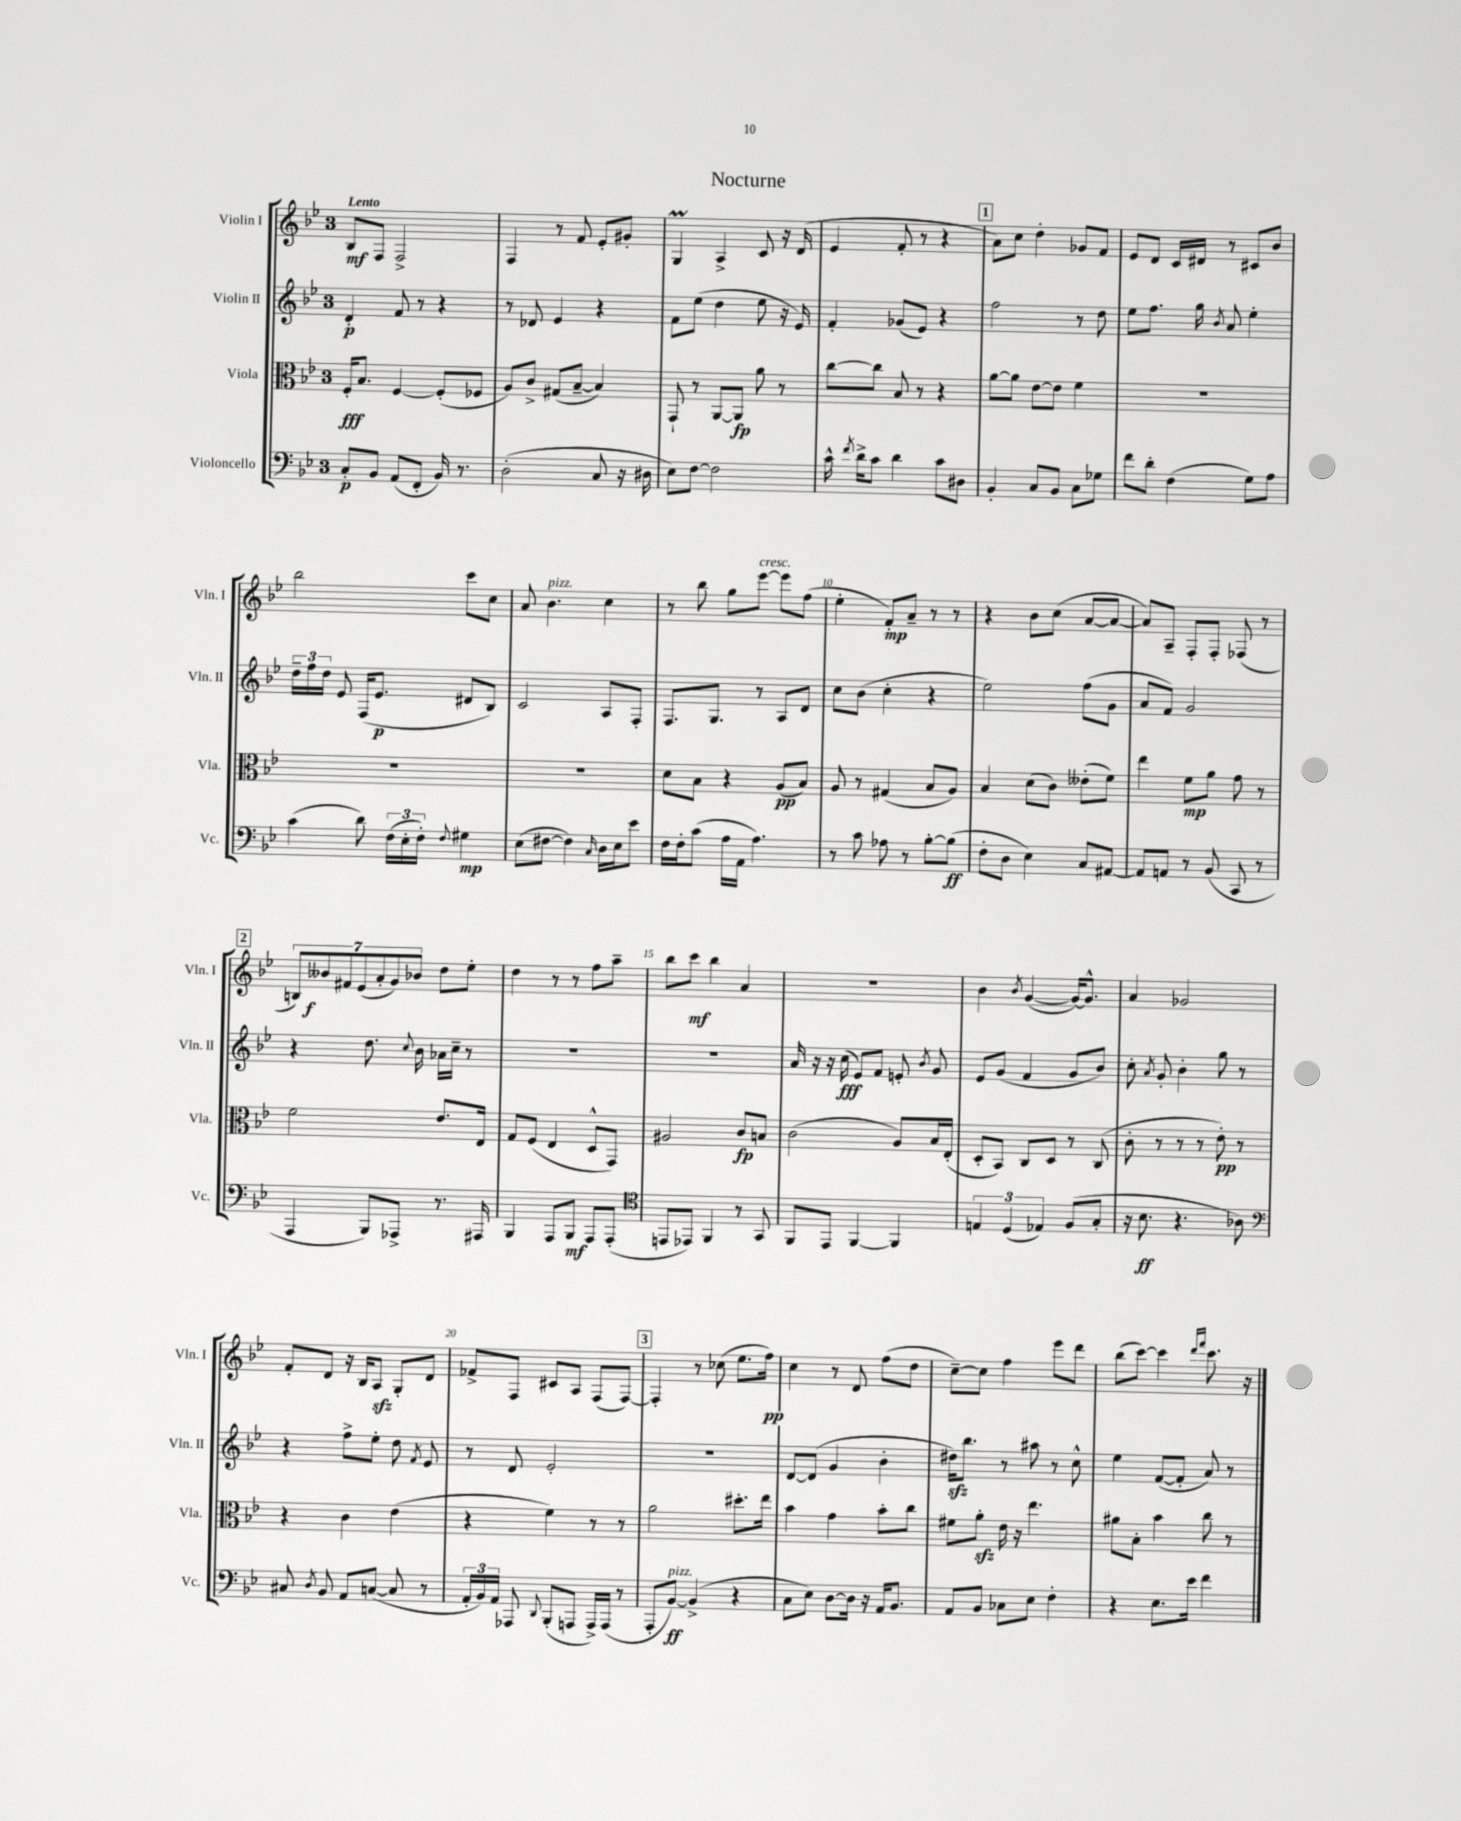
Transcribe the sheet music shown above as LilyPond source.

\header { title = "Nocturne" }
<<
\new StaffGroup <<
\new Staff = "s0" \with { instrumentName = "Violin I" shortInstrumentName = "Vln. I" } {
    \clef treble \key bes \major \once \override Staff.TimeSignature.style = #'single-digit \time 3/4 \tempo "Lento"
    \autoBeamOff bes8[\mf f8] f2-> |
    f4 r8 f'8 ees'8[-. gis'8]-. |
    g4\prall a4-> c'8 r16 d'16( |
    ees'4 f'8-. r8 r4 |
    \mark \markup { \box "1" } a'8[) c''8] d''4-. ges'8[ f'8] |
    ees'8[ d'8] c'16[ dis'16] r8 cis'8[ bes'8] |
    bes''2 c'''8[ c''8] |
    a'8 bes'4.^\markup { \italic "pizz." } c''4 |
    r8 bes''8 g''8[ ees'''8]~^\markup { \italic "cresc." } ees'''8[ f''8]( |
    ees''4-. f'8[-.\mp) a'8]-- r8 r8 |
    r4 bes'8[ c''8]( a'8[~ a'8]~ |
    a'8[) a8]-- f8[-. f8]-. fes8( r8 |
    \mark \markup { \box "2" } \tuplet 7/4 { b8[) beses'8\f fis'8 ees'8( a'8-. g'8) bes'8] } d''8[ ees''8]-. |
    d''4 r8 r8 f''8[ a''8]-- |
    bes''8[ c'''8]\mf bes''4 a'4 |
    R2. |
    bes'4 \acciaccatura { bes'8 } g'4~( g'16[~) g'8.]-^ |
    a'4 ges'2 |
    f'8[-. d'8] r16 bes16[ a8]\sfz g8[-. d'8] |
    fes'8[-> f8] cis'8[ a8] f8[( f8]~) |
    \mark \markup { \box "3" } f4-. r8 ces''8( ees''8.[ f''16]\pp) |
    c''4 r8 d'8 f''8[( d''8] |
    c''8[~--) c''8] f''4 ees'''8[ d'''8] |
    bes''8[( c'''8]~) c'''4 \grace { d'''16[ f'''16] } c'''8. r16 \bar "|." |
}
\new Staff = "s1" \with { instrumentName = "Violin II" shortInstrumentName = "Vln. II" } {
    \clef treble \key bes \major \once \override Staff.TimeSignature.style = #'single-digit \time 3/4
    \autoBeamOff d'4-.\p f'8 r8 r4 |
    r8 des'8 ees'4 r4 |
    f'8[ ees''8]( d''4 ees''8 r16 ees'16) |
    f'4-. ges'8[( ees'8]) r4 |
    \mark \markup { \box "1" } f''2 r8 d''8 |
    ees''8[ f''8.] g''16 \acciaccatura { bes'8 } a'8 ees''4-. |
    \tuplet 3/2 { d''16[-- f''16 d''16] } ees'8 f16[( ees'8.]\p dis'8[ bes8]) |
    c'2 a8[ f8]-. |
    f8.[ g8.] r8 a8[ d'8] |
    c''8[ bes'8]( c''4-. r4 |
    ees''2) f''8[( g'8] |
    a'8[ f'8]) g'2 |
    \mark \markup { \box "2" } r4 d''8. \appoggiatura { c''8 } bes'16 aes'16[ c''16]-- r8 |
    R2. |
    R2. |
    a'16 r16 r16 c''16\fff( ees'8[) f'8] e'8-. \acciaccatura { bes'8 } g'8 |
    ees'8[ g'8]( f'4 g'8[ bes'8]) |
    c''8-. \acciaccatura { a'8 } g'8-. bes'4-. g''8 r8 |
    r4 f''8[-> ees''8]-. d''8 \acciaccatura { f'8 } ees'8 |
    r8 d'8 ees'2-. |
    \mark \markup { \box "3" } r2. |
    d'8[~ d'8]( g'4 bes'4-. |
    dis''16[\sfz) bes''8.] r8 ais''8 r8 c''8-^ |
    ees''4 f'8[~( f'8]-. a'8) r8 \bar "|." |
}
\new Staff = "s2" \with { instrumentName = "Viola" shortInstrumentName = "Vla." } {
    \clef alto \key bes \major \once \override Staff.TimeSignature.style = #'single-digit \time 3/4
    \autoBeamOff f16[-.\fff bes8.] f4~ f8[-.( fes8] |
    a8[) c'8]-> gis8[( bes8]~-- bes4) |
    g,8-! r8 a,8[~ a,8]\fp a'8 r8 |
    c''8[~ c''8] bes8 r8 r4 |
    \mark \markup { \box "1" } a'8[~ a'8] ees'8[~ ees'8] f'4 |
    R2. |
    R2. |
    R2. |
    d'8[ bes8] r4 a8[\pp( bes8]) |
    a8 r8 gis4( bes8[ a8]) |
    bes4 d'8[( c'8]) eeses'8[-.( f'8]) |
    ees''4 f'8[\mp a'8] g'8 r8 |
    \mark \markup { \box "2" } f'2 ees'8.[ ees16] |
    g8[ f8]( ees4 d8[-^ g,8]) |
    ais2 c'8[\fp b8] |
    c'2( a8[) bes16 ees16]-.( |
    d8[-. bes,8]) c8[ d8] r8 c8( |
    c'8-. r8 r8 r8 ees'8-.\pp) r8 |
    r4 c'4 ees'4( |
    r4 f'4) r8 r8 |
    \mark \markup { \box "3" } a'2 dis''8.[-. ees''16] |
    bes'4 g'4 bes'8[-. c''8] |
    fis'8[ a'8]-.\sfz ees'16 r16 ees''4. |
    ais'8[ bes8]-. bes'4 c''8 r8 \bar "|." |
}
\new Staff = "s3" \with { instrumentName = "Violoncello" shortInstrumentName = "Vc." } {
    \clef bass \key bes \major \once \override Staff.TimeSignature.style = #'single-digit \time 3/4
    \autoBeamOff c8[-.\p bes,8] a,8[( f,8]-. bes,16) r8. |
    d2-.( c8 r16 dis16 |
    ees8[) f8]~ f2 |
    c'16-^ \acciaccatura { f'8 } d'16[-> c'8] d'4 c'8[ dis8] |
    \mark \markup { \box "1" } bes,4-. c8[ bes,8] c8[ ges8] |
    f'8[ d'8]-. f4( g8[) a8] |
    c'4( d'8) \tuplet 3/2 { f16[( ees16-. f16]-.) } \appoggiatura { f8 } gis4\mp |
    ees8[( fis8]~ fis4) \grace { c16 } d16[ ees16 ees'8] |
    f16[ f16-. c'8]( a16[ a,16] a4.) |
    r8 c'8 aes8 r8 bes8[~-. bes8]\ff( |
    f8[-. d8] ees4) c8[ ais,8]~ |
    ais,8[ a,8] r8 bes,8( c,8 r8 |
    \mark \markup { \box "2" } a,,4 bes,,8[) aes,,8]-> r8. ais,,16 |
    bes,,4 a,,8[ bes,,8]\mf a,,8[ a,,8]-.( |
    \clef tenor e,8[ ees,8]) f,4 r8 g,8 |
    f,8[ ees,8] f,4~ f,4 |
    \tuplet 3/2 { e4 d4( ees4) } f8[( g8]-. |
    r16 bes8.\ff r4. aes8) |
    \clef bass cis8 \acciaccatura { d8 } bes,8 a,8[ c8]~( c8 r8 |
    \tuplet 3/2 { a,16[-. bes,16) a,16] } aes,,8 \appoggiatura { d,8 } bes,,8[-.( a,,8] a,,16[->) a,,16]( r8 |
    \mark \markup { \box "3" } a,,8[-. bes,8]~\ff^\markup { \italic "pizz." }) bes,4->( r4 |
    c8[ ees8]) d8[~ d16] r16 a,16[ bes,8.] |
    a,8[ bes,8] ces8[ ees8] f4-. |
    r4 ees8.[ ees'16] f'4 \bar "|." |
}
>>
>>
\layout { \context { \Score \override BarNumber.break-visibility = ##(#f #t #t) barNumberVisibility = #(every-nth-bar-number-visible 5) } }
